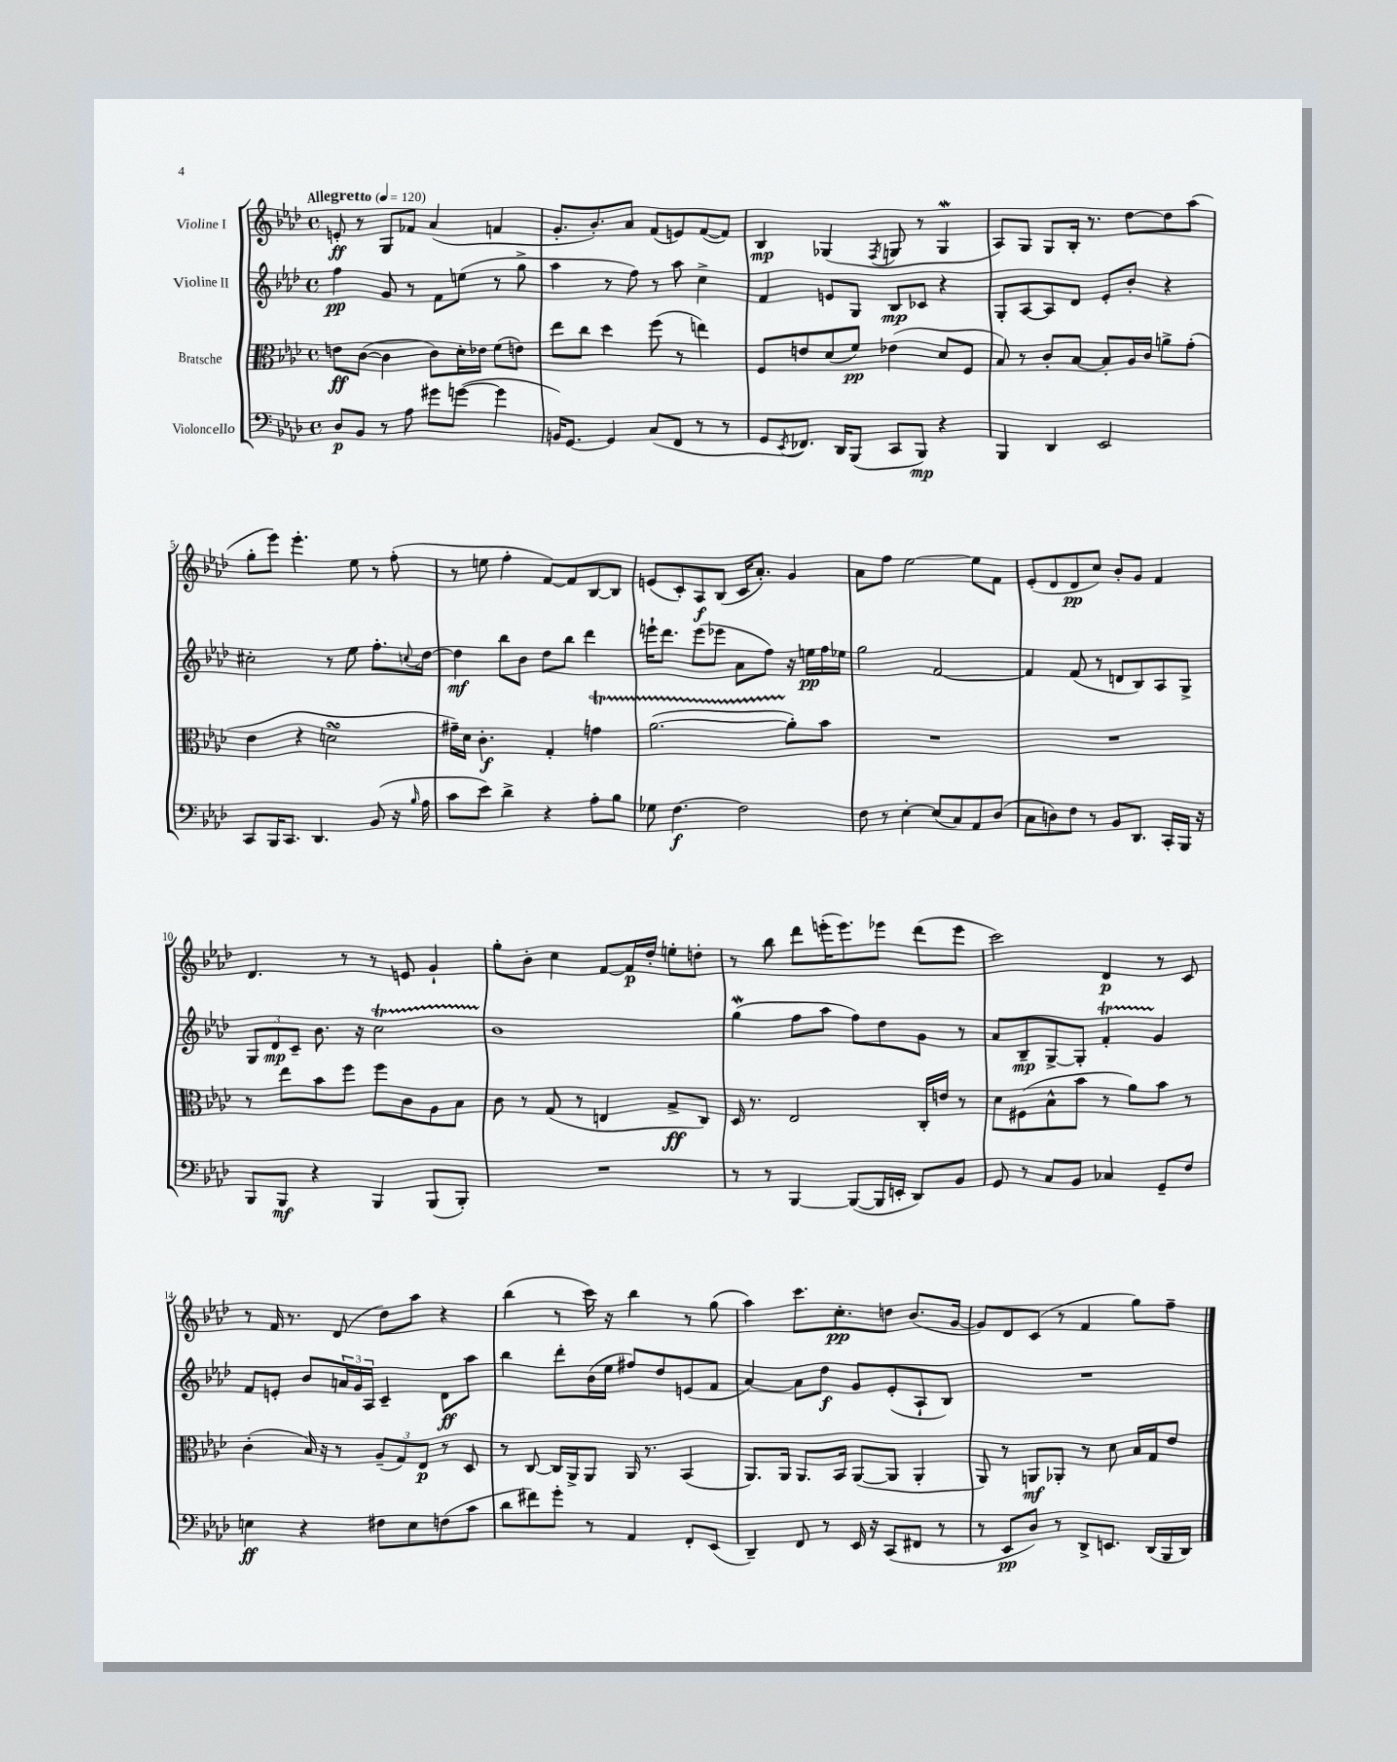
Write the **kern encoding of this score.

**kern	**dynam	**kern	**dynam	**kern	**dynam	**kern	**dynam
*part4	*part4	*part3	*part3	*part2	*part2	*part1	*part1
*staff4	*staff4	*staff3	*staff3	*staff2	*staff2	*staff1	*staff1
*I"Violoncello	*	*I"Bratsche	*	*I"Violine II	*	*I"Violine I	*
*clefF4	*	*clefC3	*	*clefG2	*	*clefG2	*
*k[b-e-a-d-]	*	*k[b-e-a-d-]	*	*k[b-e-a-d-]	*	*k[b-e-a-d-]	*
*M4/4	*	*M4/4	*	*M4/4	*	*M4/4	*
*met(c)	*	*met(c)	*	*met(c)	*	*met(c)	*
*MM120	*	*MM120	*	*MM120	*	*MM120	*
=1	=1	=1	=1	=1	=1	=1	=1
!	!	!	!	!	!	!LO:TX:a:B:t=Allegretto	!
8D-/L	p	8en\L	ff	4ff\	pp	8en'/	ff
8BB-/J	.	([8c\J	.	.	.	8r	.
8r	.	4c\]	.	8g/	.	8G/L	.
8A-\	.	.	.	8r	.	8f-X/J	.
8g#X\L	.	8c\L)	.	8f\L	.	(4a-/	.
([8gn\J	.	16d-'\L	.	(8een\J	.	.	.
.	.	16e-X\JJ	.	.	.	.	.
4g\]	.	(8f\L	.	8r	.	4fn/	.
.	.	8en\J)	.	8gg^\	.	.	.
=2	=2	=2	=2	=2	=2	=2	=2
16BBn/KL)	.	8ee-\L	.	4aa-\	.	8.g'/L	.
[8.GG/J	.	.	.	.	.	.	.
.	.	8cc\J	.	.	.	.	.
.	.	.	.	.	.	8.b-'/)	.
4GG/]	.	4dd-\	.	8r	.	.	.
.	.	.	.	8ff\)	.	8a-/J	.
(8C/L	.	(8ff\	.	8r	.	(8f/L	.
8FF/J	.	8r	.	8aa-\	.	8en/)	.
8r	.	4een\)	.	4cc^\	.	([8f/	.
8r	.	.	.	.	.	8f/J])	.
=3	=3	=3	=3	=3	=3	=3	=3
8GG/L	.	8F/L	.	4f/	.	4B-/	mp
8qEE-/	.	.	.	.	.	.	.
8.FF-X/J)	.	8en/	.	.	.	.	.
.	.	(8d-/	.	8en/L	.	(4G-X/	.
16DD-/KL	.	.	.	.	.	.	.
(8BBB-/J	.	8f/J)	pp	8G/J	.	.	.
.	.	.	.	.	.	8qF/	.
8CC/L	.	(4e-X\	.	8B-/L	mp	8Gn/	.
8BBB-/J)	mp	.	.	8c-X/J	.	8r	.
4r	.	8d-/L	.	4r	.	4GW/	.
.	.	8F/J	.	.	.	.	.
=4	=4	=4	=4	=4	=4	=4	=4
4BBB-/	.	8B-/)	.	8G'/L	.	8A-/L)	.
.	.	8r	.	[8A-/	.	8G/J	.
4DD-/	.	8c'/L	.	8A-/]	.	8G/L	.
.	.	[8B-/J	.	8d-/J	.	16B-'/Jk	.
.	.	.	.	.	.	8.r	.
2EE-/	.	8B-'/L]	.	8e-'/L	.	.	.
.	.	16A-/L	.	8b-'/J	.	[8dd-\L	.
.	.	16c/JJ	.	.	.	.	.
.	.	8an^\L	.	4r	.	8dd-\]	.
.	.	(8g'\J	.	.	.	(8aa-\J	.
!!LO:LB:g=z
=5	=5	=5	=5	=5	=5	=5	=5
8CC/L	.	4e-\	.	2cc#X'\	.	8gg'\L	.
16BBB-/K	.	.	.	.	.	8eee-\J)	.
8.CC/J	.	.	.	.	.	.	.
.	.	4r	.	.	.	4.eee-'\	.
4.DD-/	.	.	.	.	.	.	.
.	.	2dnsSsS\	.	8r	.	.	.
.	.	.	.	8ee-\	.	8ee-\	.
(8BB-/	.	.	.	8.ff'\L	.	8r	.
16r	.	.	.	.	.	(8ff'\	.
16qqB-/	.	.	.	8qqccn/	.	.	.
16A-\	.	.	.	[16dd-\Jk	.	.	.
=6	=6	=6	=6	=6	=6	=6	=6
8c\L	.	16g#X~\LL)	.	4dd-\]	mf	8r	.
.	.	16d-\JJ	.	.	.	.	.
8e-\J)	.	4.c'\	f	.	.	8een\	.
4d-^\	.	.	.	8bb-\L	.	4ff'\	.
.	.	.	.	8b-\J	.	.	.
4r	.	4G'/	.	8dd-\L	.	[8f/L)	.
.	.	.	.	8bb-\J	.	8f/]	.
8A-'\L	.	4gnt\	.	4ddd-\	.	[8B-/	.
8B-\J	.	.	.	.	.	8B-/J]	.
=7	=7	=7	=7	=7	=7	=7	=7
8G-X\	.	([2.a-TTT\	.	16eeen`\KL	.	(8en/L	.
.	.	.	.	8.ddd-\J	.	.	.
[4.F\	f	.	.	.	.	8c'/)	.
.	.	.	.	(8eee\L	.	8A-/	f
.	.	.	.	8eee-X\J	.	(8B-/J	.
2F\]	.	.	.	8a-\L	.	16c/KL	.
.	.	.	.	.	.	8.a-'/J)	.
.	.	.	.	8ff\J)	.	.	.
.	.	8a-'\L])	.	16r	.	4g/	.
.	.	.	.	16een\LL	pp	.	.
.	.	8b-\J	.	16ff\	.	.	.
.	.	.	.	16ee-X\JJ	.	.	.
=8	=8	=8	=8	=8	=8	=8	=8
8F\	.	1r	.	2gg\	.	8a-\L	.
8r	.	.	.	.	.	8ff\J	.
[4E-'\	.	.	.	.	.	[2ee-\	.
(8E-/L]	.	.	.	[2f/	.	.	.
8C/)	.	.	.	.	.	.	.
8AA-/	.	.	.	.	.	8ee-\L]	.
(8D-/J	.	.	.	.	.	8f\J	.
=9	=9	=9	=9	=9	=9	=9	=9
8C\L	.	1r	.	4f/]	.	(8e-'/L	.
8Dn\)	.	.	.	.	.	8d-/	.
8F\J	.	.	.	(8f/	.	8d-/	pp
8r	.	.	.	8r	.	8cc/J)	.
8BB-/L	.	.	.	8dn/L	.	8b-'/L	.
8.DD-/J	.	.	.	8B-/)	.	8g/J	.
.	.	.	.	8A-/	.	4f/	.
16CC'/LL	.	.	.	.	.	.	.
16BBB-/JJ	.	.	.	8G^/J	.	.	.
16r	.	.	.	.	.	.	.
!!LO:LB:g=z
=10	=10	=10	=10	=10	=10	=10	=10
8BBB-/L	.	8r	.	12G/L	.	4.d-/	.
.	.	.	.	12d-/	mp	.	.
8BBB-/J	mf	8ee-\L	.	.	.	.	.
.	.	.	.	12c~/J	.	.	.
4r	.	8b-\	.	8.b-\	.	.	.
.	.	8ff\J	.	.	.	8r	.
.	.	.	.	16r	.	.	.
4BBB-/	.	8ff\L	.	2cct\	.	8r	.
.	.	8c\	.	.	.	8en/	.
(8BBB-/L	.	8A-\	.	.	.	4g`/	.
8BBB-'/J)	.	8B-\J	.	.	.	.	.
=11	=11	=11	=11	=11	=11	=11	=11
1r	.	8c\	.	1b-	.	8gg'\L	.
.	.	8r	.	.	.	8b-'\J	.
.	.	(8G/	.	.	.	4cc\	.
.	.	8r	.	.	.	.	.
.	.	4En/	.	.	.	[8f/L	.
.	.	.	.	.	.	16f/L]	p
.	.	.	.	.	.	16dd-'/JJ	.
.	.	8G^/L	ff	.	.	8een'\L	.
.	.	8C/J)	.	.	.	8ddn'\J	.
=12	=12	=12	=12	=12	=12	=12	=12
8r	.	16D-/	.	(4ggW\	.	8r	.
.	.	8.r	.	.	.	.	.
8r	.	.	.	.	.	8bb-\	.
[4BBB-/	.	2E-/	.	8ff\L	.	8ddd-\L	.
.	.	.	.	8aa-\J	.	(16eeen'\K	.
.	.	.	.	.	.	8.eee\)	.
(8BBB-/L_	.	.	.	8ff\L)	.	.	.
16BBB-/L]	.	.	.	8dd-\	.	8eee-X\J	.
16EEn'/JJ	.	.	.	.	.	.	.
8DD-/L)	.	16C'/LL	.	8g\J	.	(8ddd-\L	.
.	.	16en/JJ	.	.	.	.	.
8BB-/J	.	8r	.	8r	.	8eee-\J	.
=13	=13	=13	=13	=13	=13	=13	=13
8GG/	.	8d-\L	.	8a-/L	.	2ccc\)	.
8r	.	(8F#X\	.	8B-~/	mp	.	.
8C/L	.	8B-^^\	.	[8G^/	.	.	.
8BB-/J	.	8b-\J	.	8G'/J]	.	.	.
4C-X/	.	8r	.	4fT'/	.	4d-/	p
.	.	8a-\L)	.	.	.	.	.
8GG~/L	.	8b-\J	.	4g/	.	8r	.
8F/J	.	8r	.	.	.	8c/	.
!!LO:LB:g=z
=14	=14	=14	=14	=14	=14	=14	=14
4En\	ff	(4c'\	.	8f/L	.	8r	.
.	.	.	.	8en'/J	.	16f/	.
.	.	.	.	.	.	8.r	.
4r	.	16B-/)	.	8b-/L	.	.	.
.	.	16r	.	.	.	.	.
.	.	8r	.	24an/L	.	(8d-/	.
.	.	.	.	24g/	.	.	.
.	.	.	.	24A-/JJ	.	.	.
8F#X\L	.	(12A-~/L	.	4c~/	.	8dd-\L)	.
.	.	12G/)	.	.	.	.	.
8E\	.	.	.	.	.	8aa-\J	.
.	.	12E-/J	p	.	.	.	.
(8Fn\	.	8r	.	8d-\L	ff	4r	.
8c\J	.	8D-/	.	8aa-\J	.	.	.
=15	=15	=15	=15	=15	=15	=15	=15
8d-\L	.	8r	.	4bb-\	.	(4bb-\	.
8f#X\)	.	[8C/	.	.	.	.	.
8g'\J	.	16C/LL]	.	8ddd-'\L	.	8r	.
.	.	16AA-^/J	.	.	.	.	.
8r	.	8AA-/J	.	(16b-\L	.	16ccc\)	.
.	.	.	.	16ee-\JJ	.	16r	.
4AA-/	.	16AA-/	.	8ff#X/L)	.	4bb-\	.
.	.	8.r	.	.	.	.	.
.	.	.	.	8dd-/	.	.	.
8FF'/L	.	(4BB-/	.	(8en/	.	8r	.
(8EE-/J	.	.	.	8f/J	.	(8gg\	.
=16	=16	=16	=16	=16	=16	=16	=16
4DD-~/)	.	8.AA-/L)	.	[4a-/)	.	4aa-\)	.
.	.	16AA-/Jk	.	.	.	.	.
8FF/	.	8.AA-/L	.	8a-\L]	.	8.ccc\L	.
8r	.	.	.	8dd-\J	f	.	.
.	.	16BB-/Jk	.	.	.	8.cc'\	pp
16EE-/	.	([8AA-/L	.	8g/L	.	.	.
16r	.	.	.	.	.	.	.
(8CC/L	.	8AA-/J]	.	(8e-'/	.	8ddn\J	.
8FF#X/J	.	4AA-'/	.	8A-`/	.	(8.b-/L	.
8r	.	.	.	8B-/J)	.	.	.
.	.	.	.	.	.	[16g/Jk	.
=17	=17	=17	=17	=17	=17	=17	=17
8r	.	8AA-/)	.	1r	.	8g/L])	.
8EE-/L	pp	8r	.	.	.	8d-/	.
8D-/J)	.	8AAn/L	mf	.	.	(8c/J	.
8r	.	8AA-X'/J	.	.	.	8r	.
8DD-^/L	.	8r	.	.	.	4f/	.
8.EEn/J	.	8d-\	.	.	.	.	.
.	.	16B-/LL	.	.	.	8gg\L)	.
(16DD-/LL	.	16G/J	.	.	.	.	.
16BBB-/	.	8e-/J	.	.	.	8ff~\J	.
16DD-/JJ)	.	.	.	.	.	.	.
==	==	==	==	==	==	==	==
*-	*-	*-	*-	*-	*-	*-	*-
